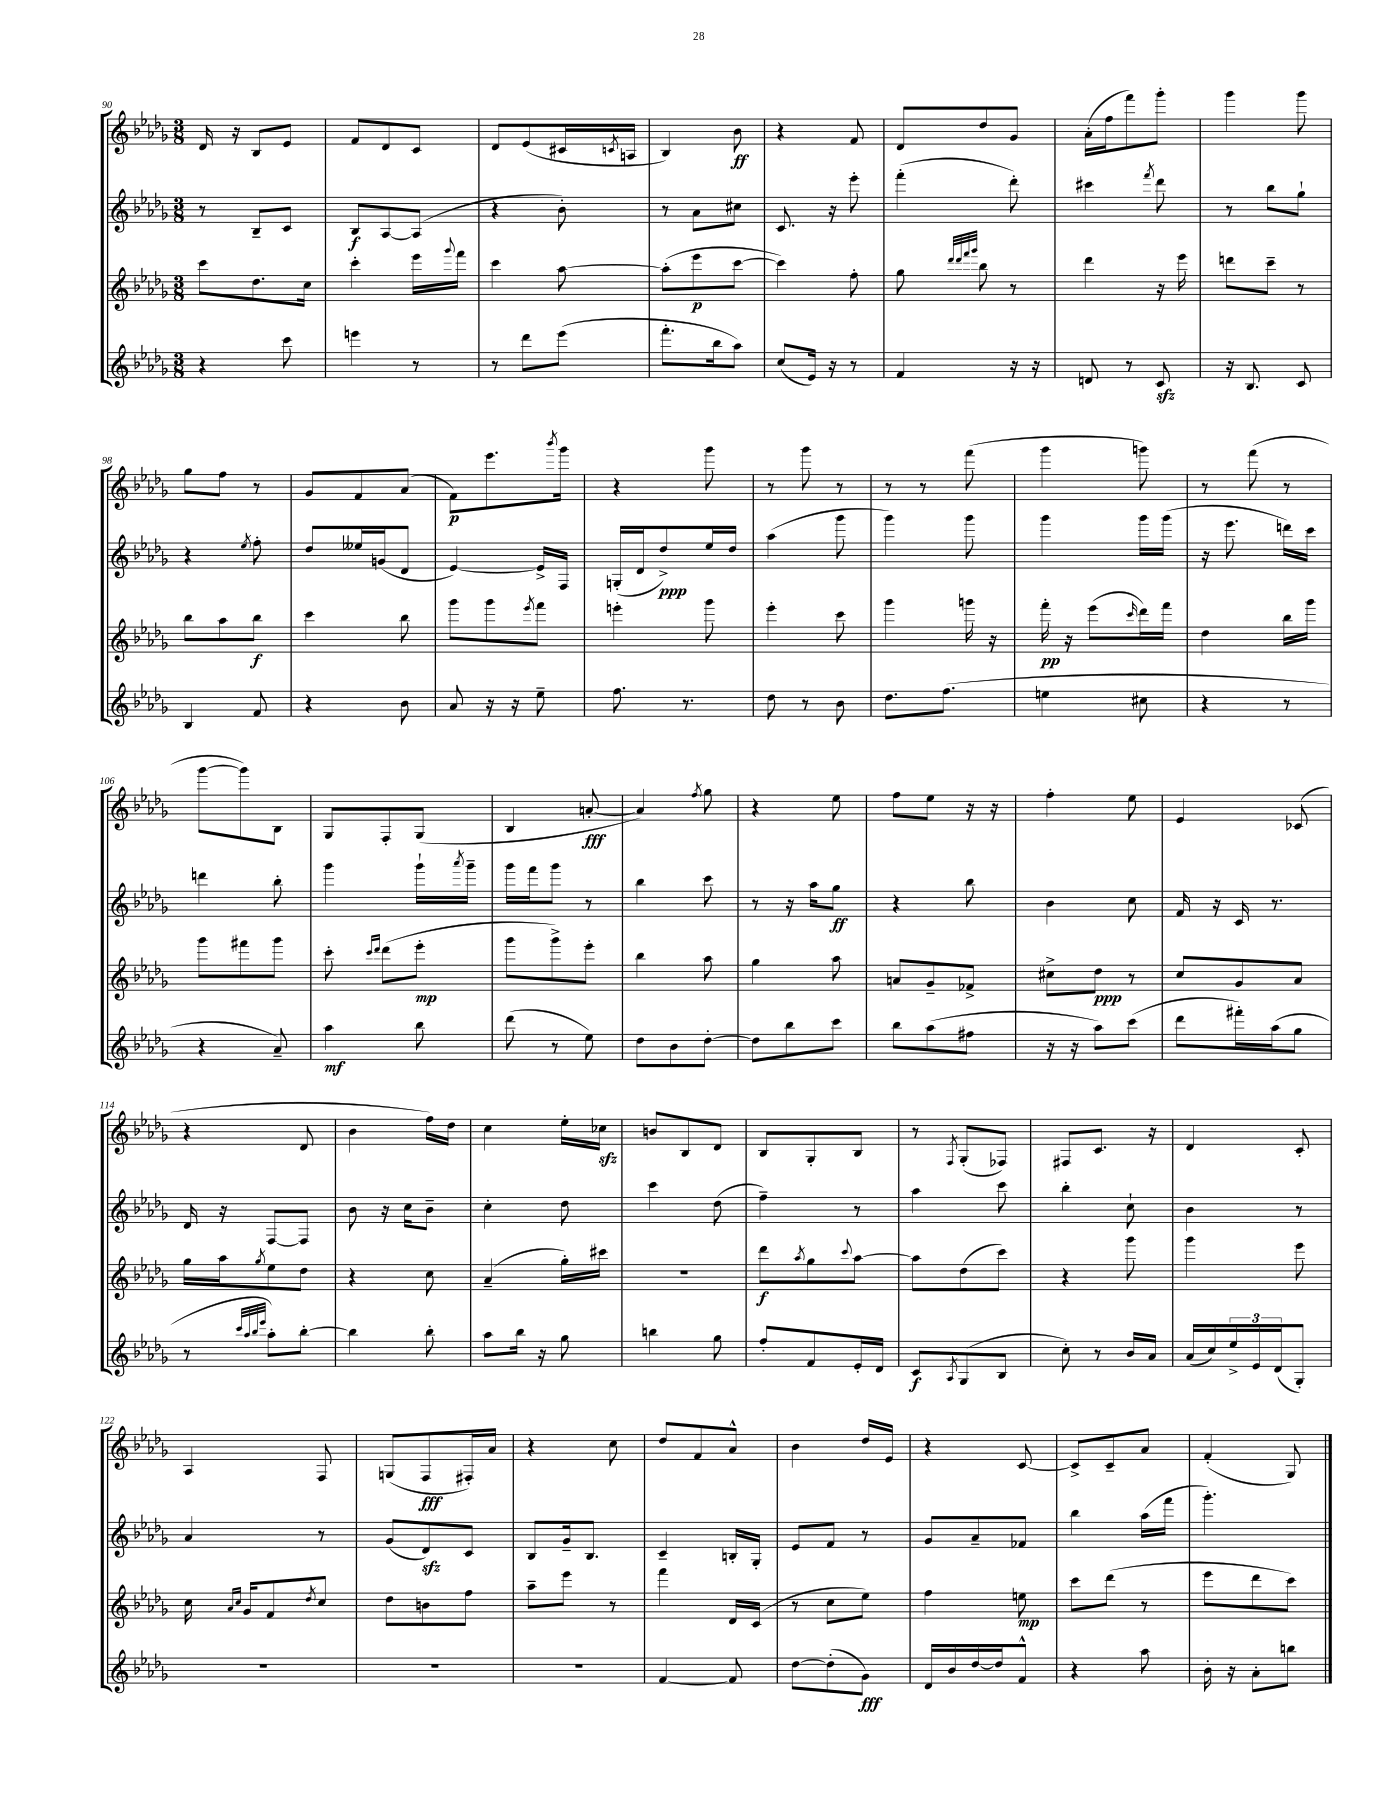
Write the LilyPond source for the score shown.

<<
\new StaffGroup <<
\new Staff = "s0" {
    \clef treble \key des \major \numericTimeSignature \time 3/8
    des'16 r16 bes8 ees'8 |
    f'8 des'8 c'8 |
    des'8 ees'8( cis'16 \acciaccatura { c'8 } a16 |
    bes4) bes'8\ff |
    r4 f'8 |
    des'8 des''8 ges'8 |
    aes'16-.( f''16 f'''8) ges'''8-. |
    ges'''4 ges'''8 |
    ges''8 f''8 r8 |
    ges'8 f'8 aes'8( |
    f'8\p) ees'''8. \acciaccatura { bes'''8 } ges'''16 |
    r4 ges'''8 |
    r8 ges'''8 r8 |
    r8 r8 f'''8( |
    ges'''4 g'''8) |
    r8 f'''8( r8 |
    ges'''8~ ges'''8) bes8 |
    ges8 f8-. ges8( |
    bes4 a'8~-.\fff |
    a'4) \acciaccatura { f''8 } ges''8 |
    r4 ees''8 |
    f''8 ees''8 r16 r16 |
    f''4-. ees''8 |
    ees'4 ces'8( |
    r4 des'8 |
    bes'4 f''16) des''16 |
    c''4 ees''16-. ces''16\sfz |
    b'8 bes8 des'8 |
    bes8 ges8-. bes8 |
    r8 \acciaccatura { f8 } ges8-.( fes8) |
    fis8 c'8. r16 |
    des'4 c'8-. |
    aes4 f8 |
    g8( f8\fff fis16-.) aes'16 |
    r4 c''8 |
    des''8 f'8 aes'8-^ |
    bes'4 des''16 ees'16 |
    r4 c'8~ |
    c'8-> c'8-- aes'8 |
    f'4-.( ges8) \bar "|." |
}
\new Staff = "s1" {
    \clef treble \key des \major \numericTimeSignature \time 3/8
    r8 bes8-- c'8 |
    bes8\f aes8~ aes8( |
    r4 bes'8-.) |
    r8 aes'8 cis''8 |
    c'8. r16 ees'''8-. |
    f'''4-.( des'''8-.) |
    cis'''4 \acciaccatura { f'''8 } des'''8 |
    r8 bes''8 ges''8-! |
    r4 \acciaccatura { ees''8 } f''8-. |
    des''8 eeses''16 g'16( des'8 |
    ees'4~) ees'16-> f16 |
    g16-.( des'16 des''8->\ppp) ees''16 des''16 |
    aes''4( ges'''8 |
    ges'''4) ges'''8 |
    ges'''4 ges'''16 ges'''16( |
    r16 ees'''8. d'''16) c'''16 |
    d'''4 bes''8-. |
    ges'''4 ges'''16-! \acciaccatura { aes'''8 } ges'''16-- |
    ges'''16 f'''16 ges'''8 r8 |
    bes''4 c'''8 |
    r8 r16 aes''16 ges''8\ff |
    r4 bes''8 |
    bes'4 c''8 |
    f'16 r16 c'16 r8. |
    des'16 r16 f8~ f8 |
    bes'8 r16 c''16 bes'8-- |
    c''4-. des''8 |
    c'''4 des''8( |
    f''4--) r8 |
    aes''4 c'''8 |
    bes''4-. c''8-! |
    bes'4 r8 |
    aes'4 r8 |
    ges'8( des'8\sfz) c'8 |
    bes8 ges'16-- bes8. |
    c'4-- b16-. ges16-. |
    ees'8 f'8 r8 |
    ges'8 aes'8-- fes'8 |
    bes''4 aes''16( f'''16 |
    ges'''4.-.) \bar "|." |
}
\new Staff = "s2" {
    \clef treble \key des \major \numericTimeSignature \time 3/8
    c'''8 des''8. c''16 |
    c'''4-. ees'''16 \appoggiatura { ges'''8 } f'''16 |
    c'''4 aes''8~ |
    aes''8-.( ees'''8\p c'''8~ |
    c'''4) f''8-. |
    ges''8 \grace { des'''32 des'''32 f'''32 ges'''32 } bes''8 r8 |
    des'''4 r16 ees'''16 |
    d'''8 c'''8-- r8 |
    bes''8 aes''8 bes''8\f |
    c'''4 bes''8 |
    ges'''8 ges'''8 \acciaccatura { ees'''8 } f'''8 |
    e'''4-. ges'''8 |
    ees'''4-. c'''8 |
    ges'''4 g'''16 r16 |
    f'''16-.\pp r16 ees'''8( \grace { c'''16 } des'''16) f'''16 |
    des''4 bes''16 ges'''16 |
    ges'''8 fis'''8 ges'''8 |
    c'''8-. \grace { c'''16 des'''16 } des'''8( ees'''8-.\mp |
    ges'''8 ges'''8->) ees'''8-. |
    bes''4 aes''8 |
    ges''4 aes''8 |
    a'8 ges'8-- fes'8-> |
    cis''8-> des''8\ppp r8 |
    c''8 ges'8 aes'8 |
    ges''16 aes''16 \acciaccatura { ges''8 } ees''8 des''8 |
    r4 c''8 |
    aes'4--( ges''16-.) cis'''16 |
    R4. |
    des'''8\f \acciaccatura { aes''8 } ges''8 \appoggiatura { c'''8 } aes''8~ |
    aes''8 des''8( c'''8) |
    r4 ges'''8 |
    ges'''4 ees'''8 |
    c''16 \grace { aes'16 c''16 } ges'16 f'8 \acciaccatura { des''8 } c''8 |
    des''8 b'8 f''8 |
    aes''8-- ees'''8 r8 |
    f'''4 des'16 c'16( |
    r8 c''8 ees''8) |
    f''4 e''8\mp |
    c'''8 des'''8( r8 |
    ees'''8 des'''8 c'''8) \bar "|." |
}
\new Staff = "s3" {
    \clef treble \key des \major \numericTimeSignature \time 3/8
    r4 c'''8 |
    e'''4 r8 |
    r8 des'''8 ees'''8( |
    f'''8.-. bes''16 aes''8) |
    c''8( ees'16) r16 r8 |
    f'4 r16 r16 |
    d'8 r8 c'8\sfz |
    r16 bes8. c'8 |
    bes4 f'8 |
    r4 bes'8 |
    aes'8 r16 r16 ees''8-- |
    f''8. r8. |
    des''8 r8 bes'8 |
    des''8. f''8.( |
    e''4 cis''8 |
    r4 r8 |
    r4 aes'8--) |
    aes''4\mf bes''8 |
    des'''8( r8 ees''8) |
    des''8 bes'8 des''8~-. |
    des''8 bes''8 c'''8 |
    bes''8 aes''8( fis''8 |
    r16 r16 aes''8) c'''8( |
    des'''8 fis'''16-.) aes''16( ges''8 |
    r8 \grace { c'''32 aes''32 bes''32 ees'''32 } aes''8-.) bes''8~-. |
    bes''4 bes''8-. |
    aes''8 bes''16 r16 ges''8 |
    b''4 ges''8 |
    f''8-. f'8 ees'16-. des'16 |
    c'8\f \acciaccatura { aes8 } ges8( bes8 |
    c''8-.) r8 bes'16 aes'16 |
    aes'16( c''16) \tuplet 3/2 { ees''16-> ees'16 des'16( } ges8-.) |
    R4. |
    R4. |
    R4. |
    f'4~ f'8 |
    des''8~ des''8-.( ges'8\fff) |
    des'16 bes'16 des''16~ des''16 f'8-^ |
    r4 aes''8 |
    bes'16-. r16 aes'8-. b''8 \bar "|." |
}
>>
>>
\layout { \context { \Score currentBarNumber = #90 } }
